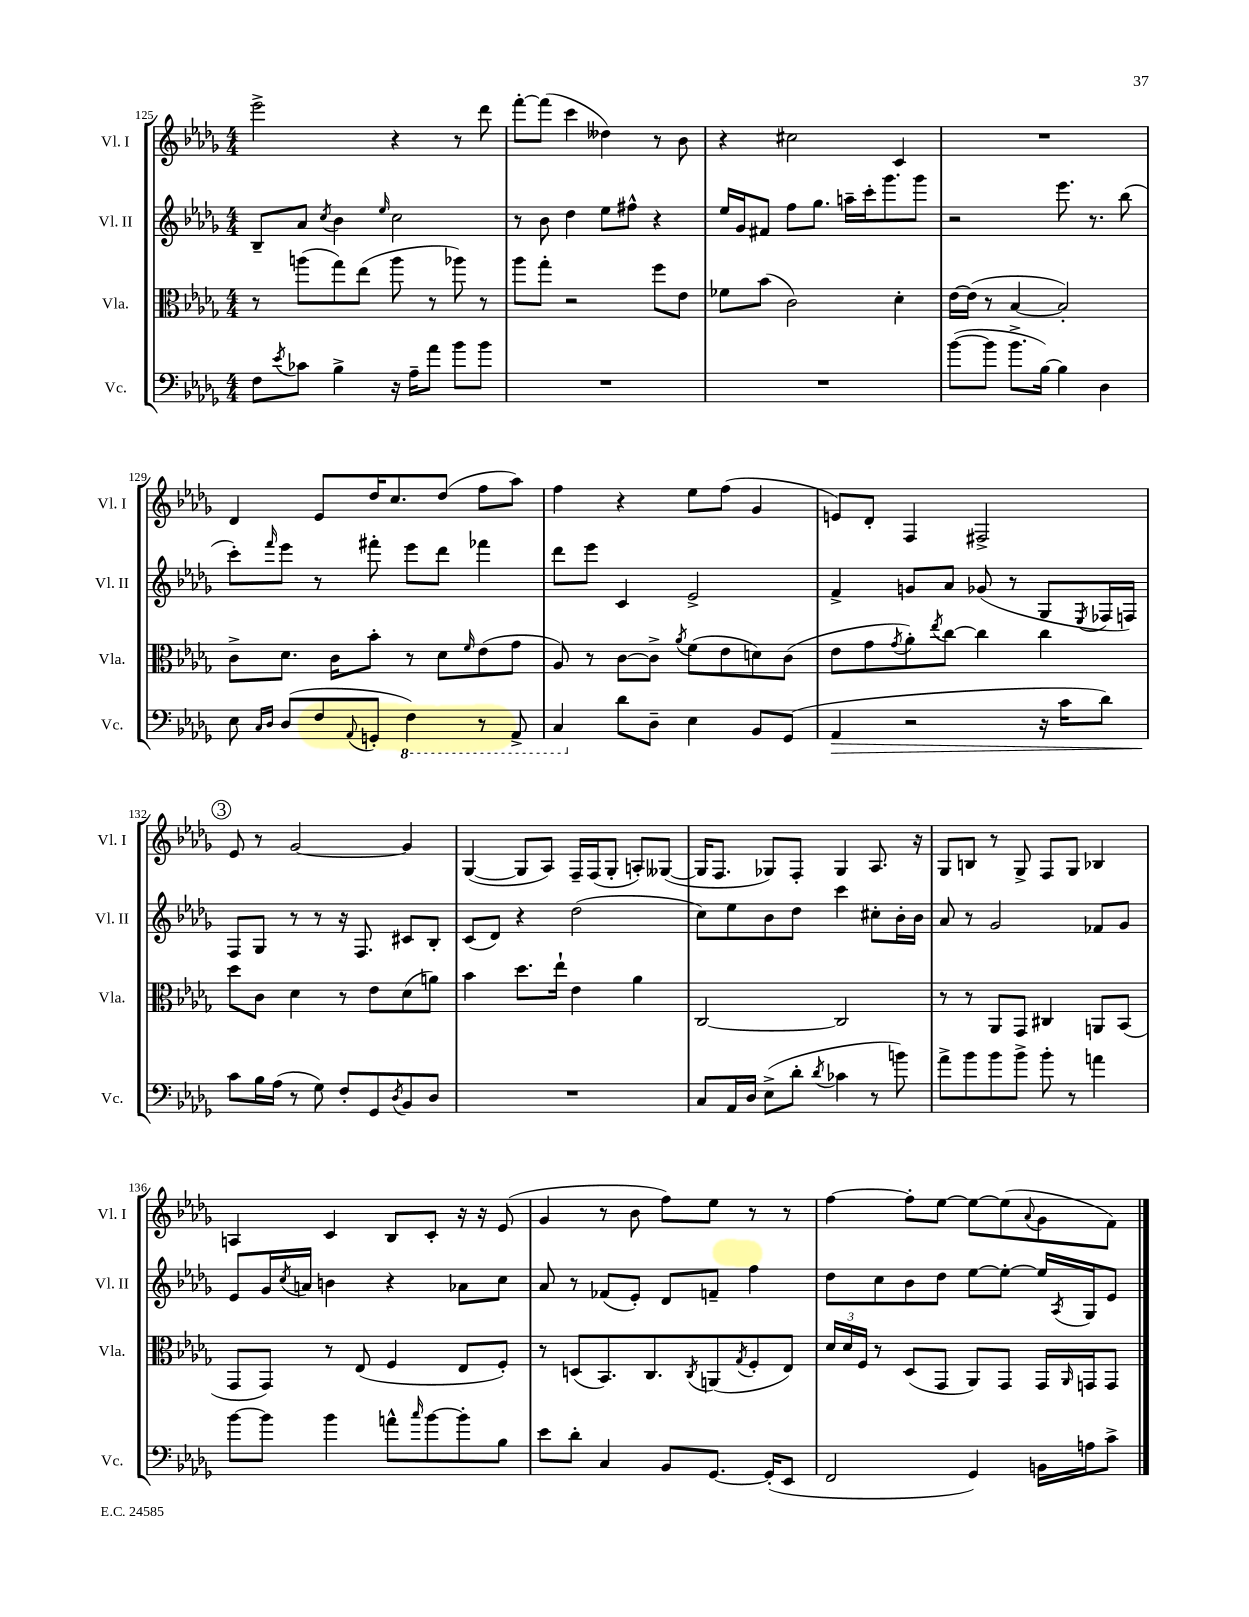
<<
\new StaffGroup <<
\new Staff = "s0" \with { instrumentName = "Vl. I" shortInstrumentName = "Vl. I" } {
    \clef treble \key des \major \numericTimeSignature \time 4/4
    ees'''2-> r4 r8 des'''8 |
    f'''8~-. f'''8( c'''4 deses''4) r8 bes'8 |
    r4 cis''2 c'4 |
    R1 |
    des'4 ees'8 des''16 c''8. des''8( f''8 aes''8) |
    f''4 r4 ees''8 f''8( ges'4 |
    e'8) des'8-. f4 fis2-> |
    \mark \markup { \circle "3" } ees'8 r8 ges'2~ ges'4 |
    ges4~( ges8 aes8) f16-- f16( ges8-. a8-.) geses8~( |
    geses16 f8. ges8) f8-. ges4 aes8. r16 |
    ges8 b8 r8 ges8-> f8 ges8 bes4 |
    a4 c'4 bes8 c'8-. r16 r16 ees'8( |
    ges'4 r8 bes'8 f''8) ees''8 r8 r8 |
    f''4~ f''8-. ees''8~ ees''8~ ees''8( \appoggiatura { aes'8 } ges'8 f'8) \bar "|." |
}
\new Staff = "s1" \with { instrumentName = "Vl. II" shortInstrumentName = "Vl. II" } {
    \clef treble \key des \major \numericTimeSignature \time 4/4
    bes8-- aes'8 \acciaccatura { c''8 } bes'4 \grace { ees''16 } c''2 |
    r8 bes'8 des''4 ees''8 fis''8-^ r4 |
    ees''16 ges'16 fis'8 f''8 ges''8. a''16-- c'''16-. ges'''8. ges'''8 |
    r2 ees'''8. r8. bes''8( |
    c'''8-.) \grace { f'''16 } ees'''8 r8 fis'''8-. ees'''8 des'''8 fes'''4 |
    des'''8 ees'''8 c'4 ees'2-> |
    f'4-> g'8 aes'8 ges'8( r8 ges8 \acciaccatura { ees8 } fes16 f16) |
    \mark \markup { \circle "3" } f8 ges8 r8 r8 r16 f8. cis'8 bes8-. |
    c'8( des'8) r4 des''2( |
    c''8) ees''8 bes'8 des''8 c'''4 cis''8-. bes'16-. bes'16 |
    aes'8 r8 ges'2 fes'8 ges'8 |
    ees'8 ges'16 \acciaccatura { c''8 } a'16 b'4 r4 aes'8 c''8 |
    aes'8 r8 fes'8( ees'8-.) des'8 f'8-- f''4 |
    des''8 c''8 bes'8 des''8 ees''8~ ees''8~-. ees''16 \acciaccatura { aes8 } ges16 ees'8 \bar "|." |
}
\new Staff = "s2" \with { instrumentName = "Vla." shortInstrumentName = "Vla." } {
    \clef alto \key des \major \numericTimeSignature \time 4/4
    r8 a''8( ges''8) ees''8( a''8 r8 aes''8) r8 |
    aes''8 ges''8-. r2 f''8 ees'8 |
    fes'8 bes'8( c'2) des'4-. |
    ees'16~ ees'16( r8 bes4~ bes2-.) |
    c'8-> des'8. c'16 bes'8-. r8 des'8 \grace { f'16 } ees'8( ges'8 |
    aes8) r8 c'8~ c'8-> \acciaccatura { aes'8 } f'8( ees'8 d'8) c'8( |
    ees'8 ges'8 \acciaccatura { ges'8 } aes'8-.) \acciaccatura { ees''8 } c''8~ c''4 c''4 |
    \mark \markup { \circle "3" } des''8 c'8 des'4 r8 ees'8 des'8( a'8) |
    bes'4 des''8. ees''16-! ees'4 aes'4 |
    c2~ c2 |
    r8 r8 aes,8 ges,8 cis4 a,8 bes,8( |
    ges,8 ges,8) r8 ees8( f4 ees8 f8-.) |
    r8 d8( bes,8.) c8. \acciaccatura { c8 } a,8( \acciaccatura { ges8 } f8-. ees8) |
    \tuplet 3/2 { des'16 des'16 f16 } r8 des8( ges,8 aes,8) ges,8 ges,16 \grace { aes,16 } g,16 g,8 \bar "|." |
}
\new Staff = "s3" \with { instrumentName = "Vc." shortInstrumentName = "Vc." } {
    \clef bass \key des \major \numericTimeSignature \time 4/4
    f8 \acciaccatura { ees'8 } ces'8 bes4-> r16 aes16-- aes'8 bes'8 bes'8 |
    R1 |
    R1 |
    bes'8~( bes'8 bes'8.-> bes16~) bes4 des4 |
    ees8 \grace { c16 des16 } des8( f8 \appoggiatura { aes,8 } g,8-. \ottava #-1 f,4) r8 aes,,8-> |
    c,4 \ottava #0 des'8 des8-- ees4 bes,8 ges,8( |
    aes,4\> r2 r16 c'16 des'8) |
    \mark \markup { \circle "3" } c'8\! bes16 aes16( r8 ges8) f8-. ges,8 \acciaccatura { des8 } bes,8 des8 |
    R1 |
    c8 aes,16 des16 ees8->( des'8-. \acciaccatura { des'8 } ces'4 r8 b'8) |
    aes'8-> bes'8 bes'8 bes'8-> bes'8-. r8 a'4 |
    bes'8~ bes'8 bes'4 a'8-^ \grace { c''16 } bes'8~ bes'8-. bes8 |
    ees'8 des'8-. c4 bes,8 ges,8.~ ges,16-.( ees,8 |
    f,2 ges,4) b,16 a16 c'8-> \bar "|." |
}
>>
>>
\layout { \context { \Score currentBarNumber = #125 } }
